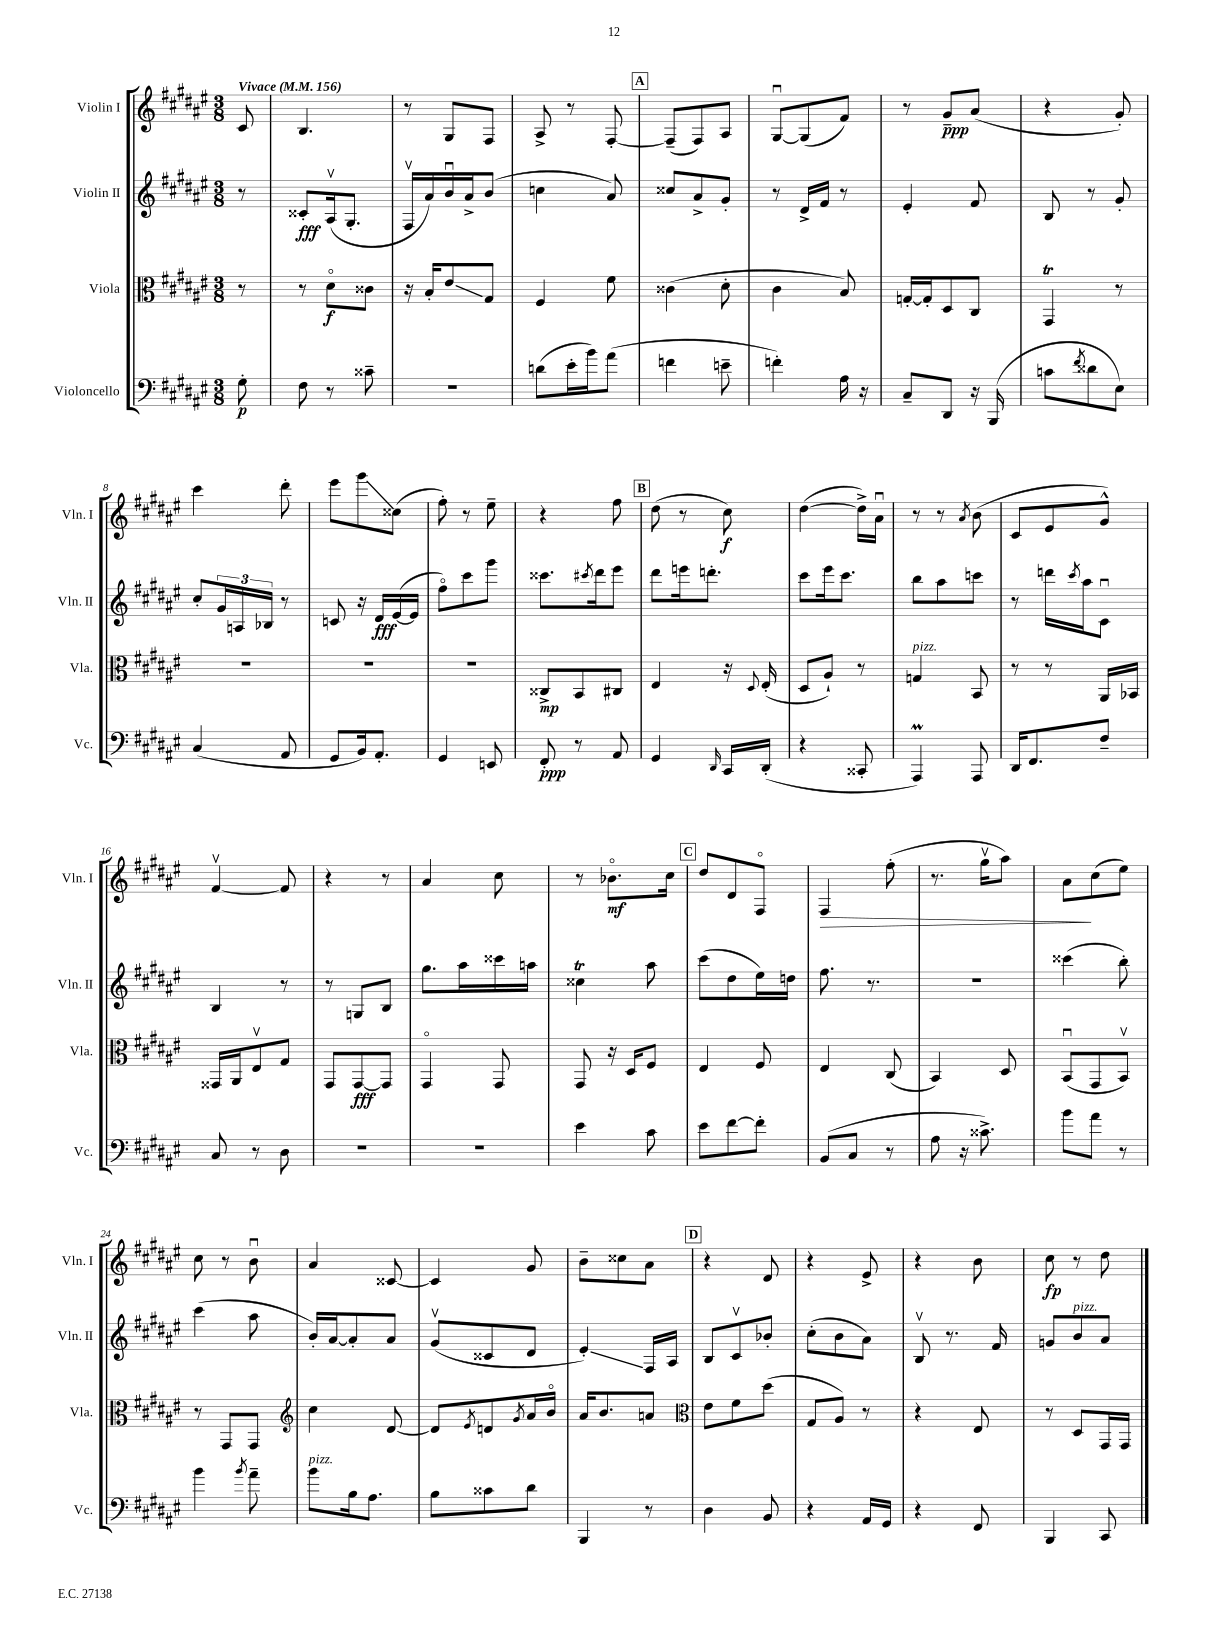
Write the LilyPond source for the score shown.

<<
\new StaffGroup <<
\new Staff = "s0" \with { instrumentName = "Violin I" shortInstrumentName = "Vln. I" } {
    \clef treble \key fis \major \numericTimeSignature \time 3/8 \partial 8 \tempo "Vivace" 4 = 156
    cis'8 |
    b4. |
    r8 gis8 fis8 |
    ais8-> r8 fis8~-. |
    \mark \markup { \box "A" } fis8--( fis8) ais8 |
    gis8~\downbow gis8( fis'8) |
    r8 gis'8--\ppp ais'8( |
    r4 gis'8-.) |
    cis'''4 dis'''8-. |
    eis'''8 gis'''8\glissando cisis''8( |
    fis''8-.) r8 eis''8-- |
    r4 fis''8 |
    \mark \markup { \box "B" } dis''8( r8 cis''8\f) |
    dis''4~( dis''16->) ais'16\downbow |
    r8 r8 \acciaccatura { ais'8 } b'8( |
    cis'8 eis'8 gis'8-^) |
    fis'4~\upbow fis'8 |
    r4 r8 |
    ais'4 cis''8 |
    r8 bes'8.\flageolet\mf cis''16 |
    \mark \markup { \box "C" } dis''8 dis'8 fis8\flageolet |
    fis4\> fis''8-.( |
    r8. gis''16\upbow ais''8) |
    ais'8\! cis''8( eis''8) |
    cis''8 r8 b'8\downbow |
    ais'4 cisis'8~ |
    cisis'4 gis'8 |
    b'8-- cisis''8 ais'8 |
    \mark \markup { \box "D" } r4 dis'8 |
    r4 eis'8-> |
    r4 b'8 |
    cis''8\fp r8 dis''8 \bar "|." |
}
\new Staff = "s1" \with { instrumentName = "Violin II" shortInstrumentName = "Vln. II" } {
    \clef treble \key fis \major \numericTimeSignature \time 3/8 \partial 8
    r8 |
    cisis'8-.\fff ais16\upbow( gis8.-. |
    fis16\upbow ais'16) b'16\downbow ais'16-> b'8( |
    c''4 ais'8) |
    \mark \markup { \box "A" } cisis''8 ais'8-> gis'8-. |
    r8 dis'16-> fis'16 r8 |
    eis'4-. fis'8 |
    b8 r8 gis'8-. |
    cis''8-. \tuplet 3/2 { gis'16 a16 bes16 } r8 |
    c'8 r16 dis'16\fff eis'16~( eis'16 |
    fis''8\flageolet) cis'''8 gis'''8 |
    cisis'''8. \acciaccatura { cis'''8 } dis'''16 eis'''8 |
    \mark \markup { \box "B" } dis'''8 e'''16 d'''8.-. |
    cis'''8 eis'''16 cis'''8. |
    b''8 ais''8 c'''8 |
    r8 d'''16 \acciaccatura { cis'''8 } ais''16 cis'8\downbow |
    b4 r8 |
    r8 g8 b8 |
    gis''8. ais''16 cisis'''16 a''16 |
    cisis''4\trill ais''8 |
    \mark \markup { \box "C" } cis'''8( dis''8 eis''16) d''16 |
    fis''8. r8. |
    R4. |
    cisis'''4( b''8-.) |
    cis'''4( ais''8 |
    b'16-.) ais'16~ ais'8-. ais'8 |
    gis'8\upbow( cisis'8 dis'8 |
    eis'4-.\glissando) fis16 ais16 |
    \mark \markup { \box "D" } b8 cis'8\upbow bes'8-. |
    cis''8-.( b'8 ais'8) |
    b8\upbow r8. fis'16 |
    g'8 b'8^\markup { \italic "pizz." } ais'8 \bar "|." |
}
\new Staff = "s2" \with { instrumentName = "Viola" shortInstrumentName = "Vla." } {
    \clef alto \key fis \major \numericTimeSignature \time 3/8 \partial 8
    r8 |
    r8 dis'8\flageolet\f cisis'8 |
    r16 b16-. eis'8\glissando gis8 |
    fis4 fis'8 |
    \mark \markup { \box "A" } cisis'4( dis'8-. |
    cis'4 b8) |
    g16~-. g16-. dis8 cis8 |
    gis,4\trill r8 |
    R4. |
    R4. |
    R4. |
    cisis8->\mp b,8 cis8 |
    \mark \markup { \box "B" } eis4 r16 \appoggiatura { dis8 } eis16-.( |
    dis8 ais8-!) r8 |
    g4^\markup { \italic "pizz." } b,8 |
    r8 r8 ais,16 bes,16 |
    gisis,16 ais,16 eis8\upbow gis8 |
    gis,8 gis,8~\fff gis,8 |
    gis,4\flageolet gis,8 |
    gis,8 r16 dis16 fis8 |
    \mark \markup { \box "C" } eis4 fis8 |
    eis4 cis8( |
    b,4) dis8 |
    b,8\downbow( gis,8 b,8\upbow) |
    r8 gis,8 gis,8 |
    \clef treble cis''4 dis'8~ |
    dis'8 \acciaccatura { eis'8 } d'8 \acciaccatura { gis'8 } ais'16 b'16\flageolet |
    ais'16 b'8. a'8 |
    \mark \markup { \box "D" } \clef alto eis'8 fis'8 dis''8( |
    gis8 ais8) r8 |
    r4 eis8 |
    r8 dis8 gis,16 gis,16 \bar "|." |
}
\new Staff = "s3" \with { instrumentName = "Violoncello" shortInstrumentName = "Vc." } {
    \clef bass \key fis \major \numericTimeSignature \time 3/8 \partial 8
    gis8-.\p |
    fis8 r8 cisis'8-- |
    R4. |
    d'8( eis'16-. b'16) ais'8( |
    \mark \markup { \box "A" } f'4 e'8-- |
    f'4-.) ais16 r16 |
    cis8-- dis,8 r16 b,,16( |
    c'8 \acciaccatura { fis'8 } disis'8 eis8) |
    cis4( ais,8 |
    gis,8 b,16) ais,8.-. |
    gis,4 e,8 |
    fis,8-.\ppp r8 ais,8 |
    \mark \markup { \box "B" } gis,4 \grace { dis,16 } cis,16 dis,16-.( |
    r4 cisis,8-. |
    ais,,4\prall) ais,,8 |
    dis,16 fis,8. fis8-- |
    cis8 r8 dis8 |
    R4. |
    R4. |
    eis'4 cis'8 |
    \mark \markup { \box "C" } eis'8 fis'8~ fis'8-. |
    b,8( cis8 r8 |
    ais8 r16 cisis'8.->) |
    b'8 ais'8 r8 |
    b'4 \acciaccatura { b'8 } ais'8-- |
    b'8^\markup { \italic "pizz." } b16 ais8. |
    b8 cisis'8 dis'8 |
    b,,4 r8 |
    \mark \markup { \box "D" } dis4 b,8 |
    r4 ais,16 gis,16 |
    r4 fis,8 |
    b,,4 cis,8 \bar "|." |
}
>>
>>
